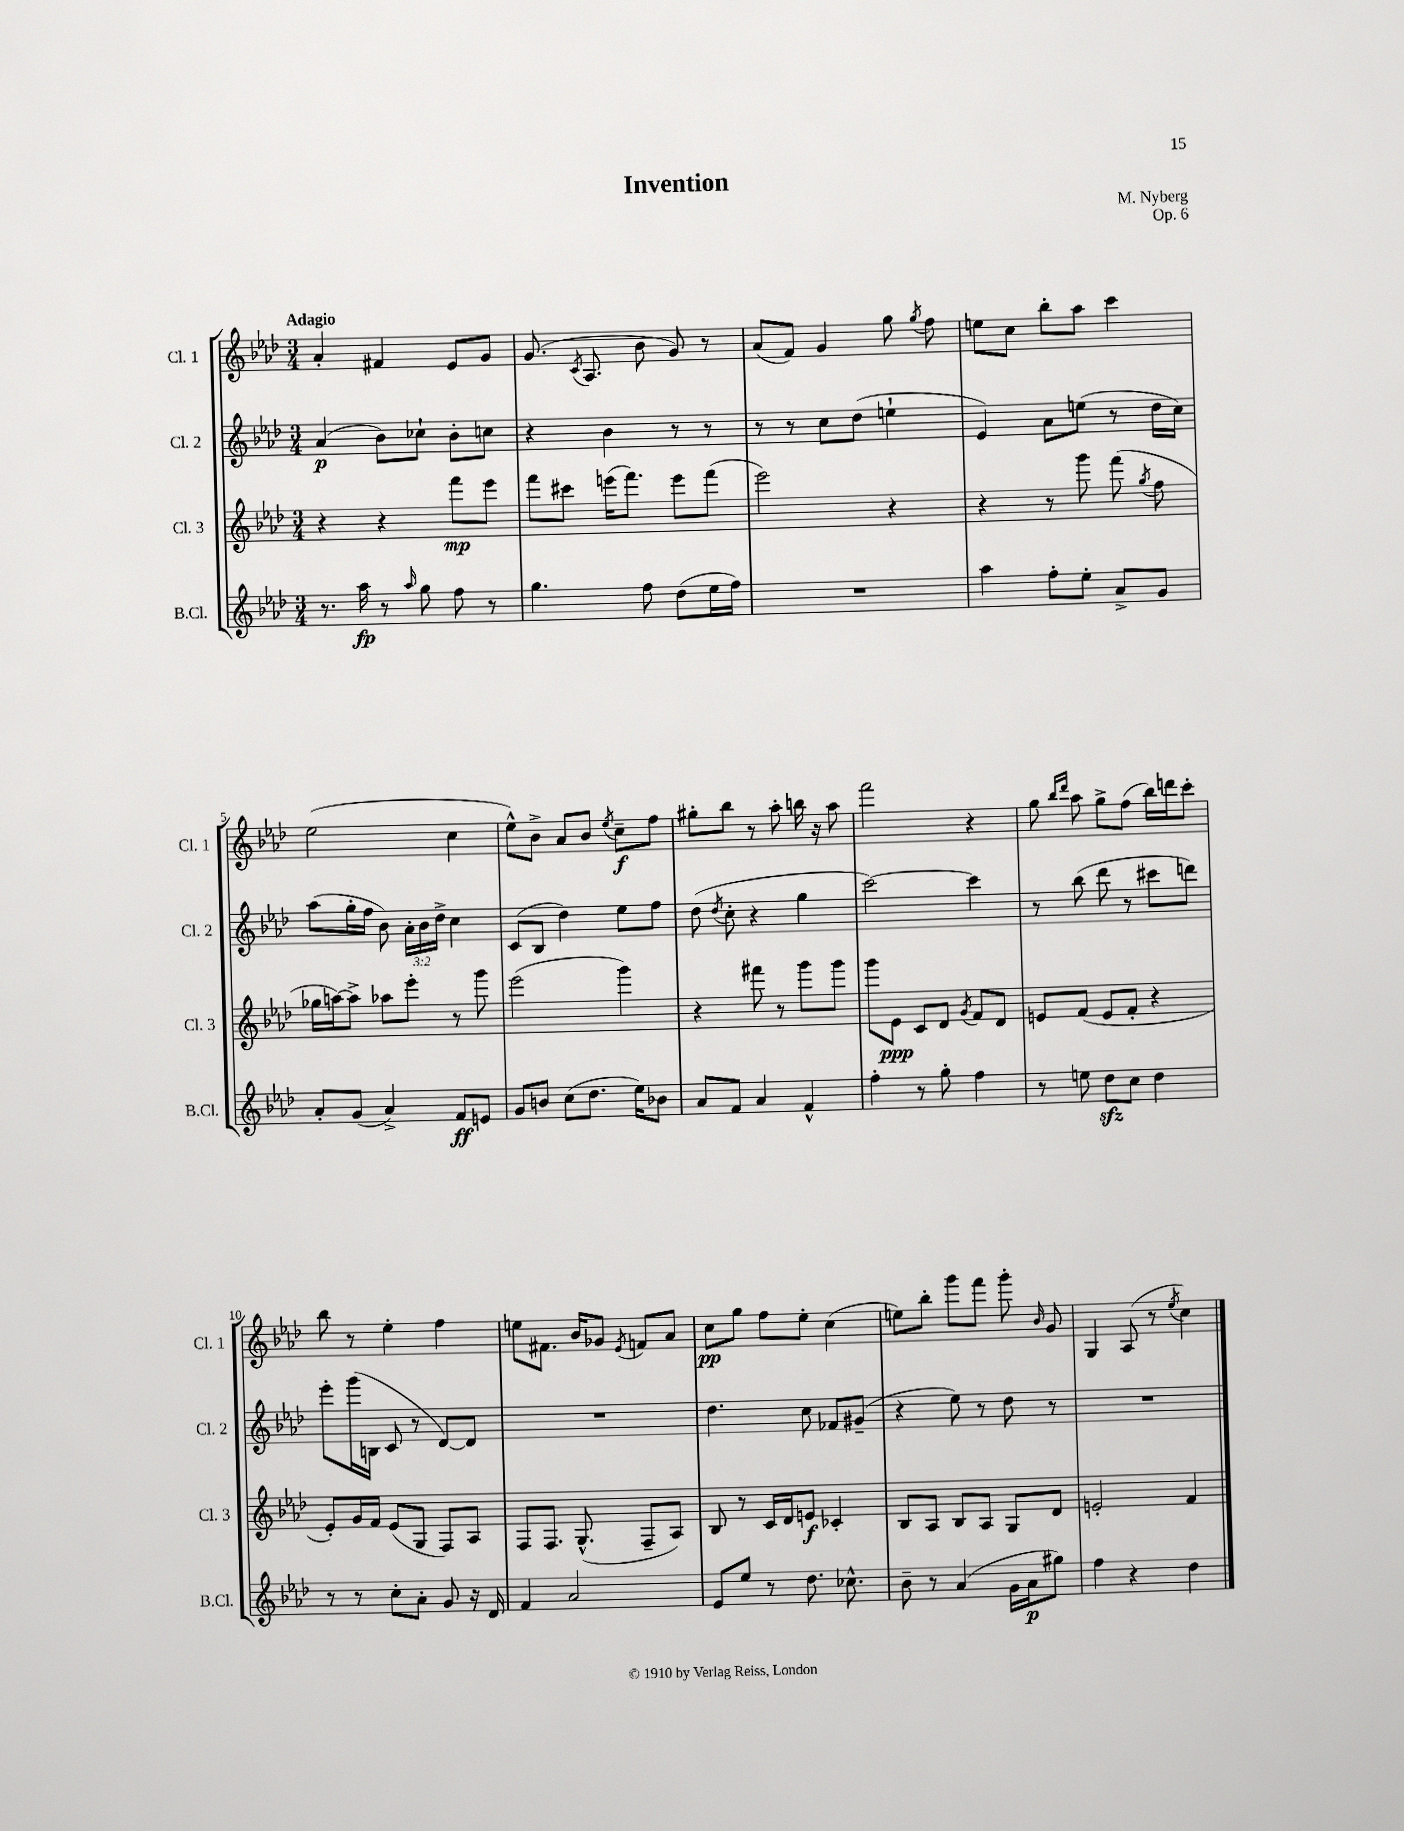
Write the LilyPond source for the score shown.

\header { title = "Invention" composer = "M. Nyberg" opus = "Op. 6" }
<<
\new StaffGroup <<
\new Staff = "s0" \with { instrumentName = "Cl. 1" shortInstrumentName = "Cl. 1" } {
    \clef treble \key aes \major \numericTimeSignature \time 3/4 \tempo "Adagio"
    \autoBeamOff aes'4-. fis'4 ees'8[ g'8] |
    g'8.( \acciaccatura { c'8 } aes8. bes'8 g'8) r8 |
    aes'8[( f'8]) g'4 g''8 \acciaccatura { g''8 } f''8 |
    e''8[ c''8] bes''8[-. aes''8] c'''4 |
    ees''2( c''4 |
    ees''8[-^) bes'8]-> aes'8[ bes'8] \acciaccatura { ees''8 } c''8[--\f f''8] |
    gis''8[-. bes''8] r8 aes''8-. b''16 r16 aes''8 |
    f'''2 r4 |
    g''8 \grace { bes''16[ des'''16] } aes''8 g''8[-> f''8]( bes''16[) d'''16 c'''8]-. |
    bes''8 r8 ees''4-. f''4 |
    e''8[ fis'8.] bes'16[ ges'8] \acciaccatura { ees'8 } f'8[ aes'8] |
    c''8[\pp g''8] f''8[ ees''8]-. c''4( |
    e''8[) bes''8]-. g'''8[ f'''8] g'''8-. \grace { bes'16 } g'8 |
    g4 aes8( r8 \acciaccatura { ees''8 } c''4) \bar "|." |
}
\new Staff = "s1" \with { instrumentName = "Cl. 2" shortInstrumentName = "Cl. 2" } {
    \clef treble \key aes \major \numericTimeSignature \time 3/4 \override Staff.TupletNumber.text = #tuplet-number::calc-fraction-text
    \autoBeamOff aes'4\p( bes'8[) ces''8]-! bes'8[-. c''8] |
    r4 bes'4 r8 r8 |
    r8 r8 c''8[ des''8]( e''4-! |
    ees'4) aes'8[ e''8]( r8 des''16[ c''16]) |
    aes''8[( g''16-. f''16] bes'8) \tuplet 3/2 { aes'16[-. bes'16 des''16]-> } c''4 |
    c'8[( bes8] des''4) ees''8[ f''8] |
    des''8( \acciaccatura { des''8 } c''8-. r4 g''4 |
    c'''2~) c'''4 |
    r8 bes''8( des'''8 r8 cis'''8[ d'''8]) |
    ees'''8[-. g'''16( b16] c'8 r8 des'8[~) des'8] |
    R2. |
    des''4. c''8 fes'8[ gis'8]--( |
    r4 ees''8) r8 des''8 r8 |
    R2. \bar "|." |
}
\new Staff = "s2" \with { instrumentName = "Cl. 3" shortInstrumentName = "Cl. 3" } {
    \clef treble \key aes \major \numericTimeSignature \time 3/4
    \autoBeamOff r4 r4 f'''8[\mp ees'''8] |
    f'''8[ cis'''8] e'''16[( f'''8.]) e'''8[ f'''8]( |
    ees'''2) r4 |
    r4 r8 g'''8 f'''8( \acciaccatura { g''8 } f''8 |
    ges''16[ a''16~) a''8]-> aes''8[ ees'''8]-. r8 g'''8 |
    ees'''2( g'''4) |
    r4 fis'''8 r8 g'''8[ g'''8] |
    g'''8[ ees'8]\ppp c'8[ des'8] \acciaccatura { g'8 } f'8[ des'8] |
    e'8[ f'8]( e'8[ f'8]-. r4 |
    ees'8[-.) g'16 f'16] ees'8[( g8] f8[) aes8] |
    f8[ f8.] g8.-^( f8[-- aes8]) |
    bes8 r8 c'16[ des'16 e'8]\f ces'4-. |
    bes8[ aes8] bes8[ aes8] g8[ des'8] |
    e'2-. f'4 \bar "|." |
}
\new Staff = "s3" \with { instrumentName = "B.Cl." shortInstrumentName = "B.Cl." } {
    \clef treble \key aes \major \numericTimeSignature \time 3/4
    \autoBeamOff r8. aes''16\fp r8 \grace { aes''16 } g''8 f''8 r8 |
    g''4. f''8 des''8[( ees''16 f''16]) |
    R2. |
    aes''4 f''8[-. ees''8]-. aes'8[-> g'8] |
    aes'8[-. g'8]( aes'4->) f'8[\ff e'8] |
    g'8[ b'8] c''8[( des''8.] ees''16[) bes'8] |
    aes'8[ f'8] aes'4 f'4-^ |
    f''4-. r8 g''8-. f''4 |
    r8 e''8 des''8[\sfz c''8] des''4 |
    r8 r8 c''8[-. aes'8]-. g'8 r16 des'16 |
    f'4 aes'2 |
    ees'8[ ees''8] r8 des''8. ces''8.-^ |
    bes'8-- r8 aes'4( g'16[ aes'16\p gis''8]) |
    f''4 r4 des''4 \bar "|." |
}
>>
>>
